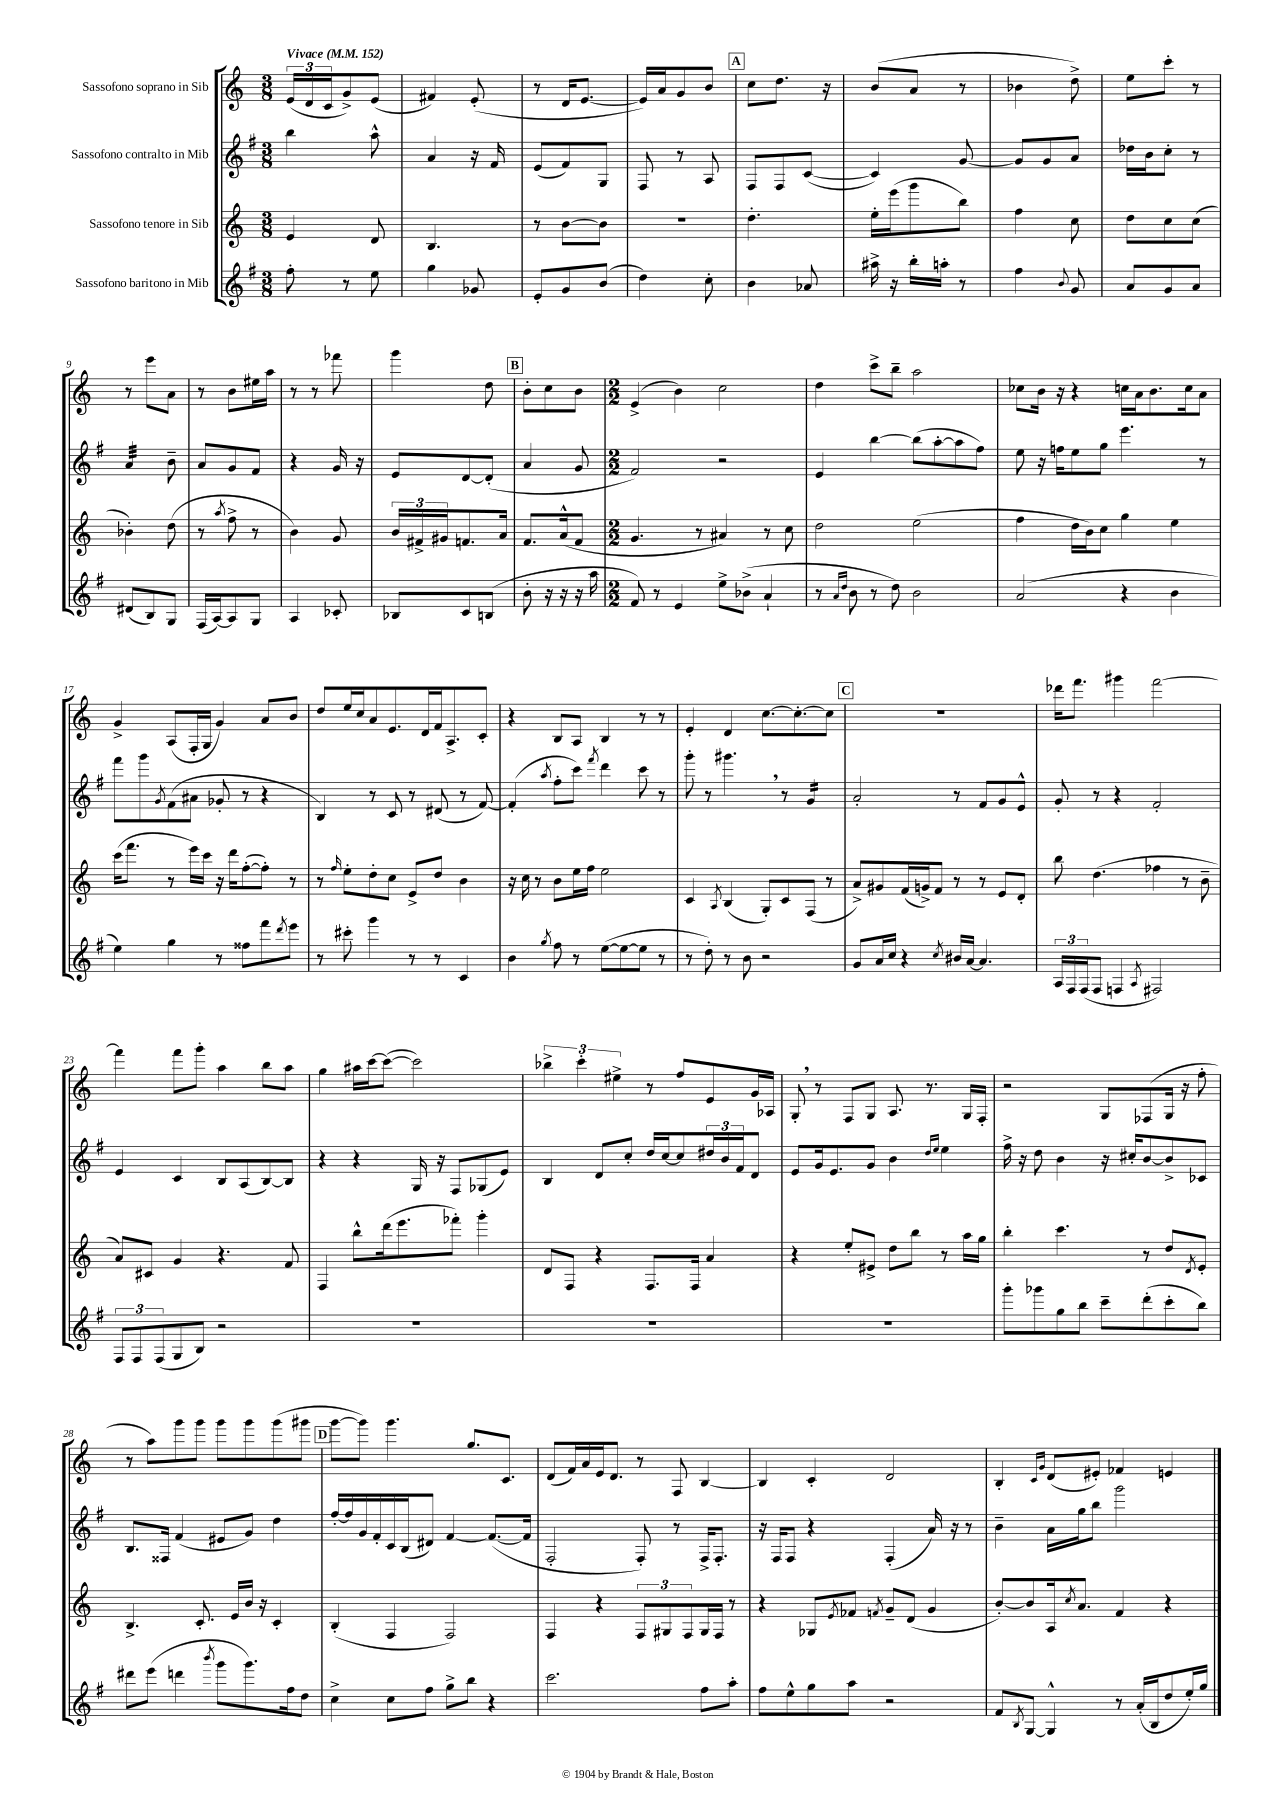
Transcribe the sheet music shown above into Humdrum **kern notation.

**kern	**kern	**kern	**kern
*staff4	*staff3	*staff2	*staff1
*clefG2	*clefG2	*clefG2	*clefG2
*k[f#]	*k[]	*k[f#]	*k[]
*M3/8	*M3/8	*M3/8	*M3/8
*MM152	*MM152	*MM152	*MM152
8ff#'	4e	4bb	(24e
.	.	.	24d
.	.	.	24c
8r	.	.	8g^)
8ee	8d	8aa^^	(8e
=	=	=	=
4gg	4.B	4a	4f#)
8g-	.	16r	(8e'
.	.	16f#	.
=	=	=	=
8e'	8r	(8e	8r
8g	[8b	8f#)	16d
.	.	.	[8.e
(8b	8b]	8G	.
=	=	=	=
4dd)	4.r	8F#	16e])
.	.	.	16a
.	.	8r	8g
8cc'	.	8A	8b
=	=	=	=
4b	4.dd'	8F#	8cc
.	.	8F#	8.dd
8a-	.	([8c	.
.	.	.	16r
=	=	=	=
16aa#^	16ee'	4c])	(8b
16r	(16eee	.	.
16bb'	8ggg	.	8a
16aa'	.	.	.
8r	8bb)	[8g	8r
=	=	=	=
4ff#	4ff	8g]	4b-
.	.	8g	.
8qqb	.	.	.
8g	8cc	8a	8dd^)
=	=	=	=
8a	8dd	16dd-	8ee
.	.	16b	.
8g	8cc	8cc'	8ccc'
8a	(8cc	8r	8r
=	=	=	=
(8d#	4b-')	4a	8r
8B)	.	.	8eee
8G	(8dd	8b~	8a
=	=	=	=
(16F#	8r	8a	8r
[16A)	.	.	.
.	8qaa	.	.
8A]	8ff^	8g	8b
8G	8r	8f#	16ee#
.	.	.	16aa
=	=	=	=
4A	4b)	4r	8r
.	.	.	8r
8c-'	8g	16g	8fff-
.	.	16r	.
=	=	=	=
8B-	24b	8e	4ggg
.	24f#^	.	.
.	24g#	.	.
8c	8.f	[8d	.
(8B	.	(8d']	8dd
.	16a	.	.
=	=	=	=
8b'	8.f	4a	8b'
16r	.	.	8cc
16r	(16a^^	.	.
16r	8f	8g	8b
16aa	.	.	.
=	=	=	=
*M2/2	*M2/2	*M2/2	*M2/2
8f#)	4.g	2f#)	(4e^
8r	.	.	.
4e	.	.	4b)
.	8r	.	.
8ee^	4a#)	2r	2cc
(8b-^	.	.	.
4a`	8r	.	.
.	8cc	.	.
=	=	=	=
8r	2dd	4e	4dd
16qqa	.	.	.
16qqdd	.	.	.
8b	.	.	.
8r	.	[4bb	8ccc^
8dd)	.	.	8bb~
2b	(2ee	(8bb]	2aa
.	.	[8aa'	.
.	.	8aa]	.
.	.	8ff#)	.
=	=	=	=
(2a	4ff	8ee	8cc-
.	.	16r	16b
.	.	16ff	16r
.	16dd	8ee	4r
.	16b)	.	.
.	8cc	8gg	.
4r	4gg	4.eee	16cc
.	.	.	16a
.	.	.	8.b
4b	4ee	.	.
.	.	.	16cc
.	.	8r	8a
=	=	=	=
4ee)	(16ccc	8fff#	4g^
.	8.fff	.	.
.	.	8ggg	.
.	.	8qg	.
4gg	8r	(8f#	(8A
.	16eee)	8a#	16F'
.	16ccc	.	16G
8r	16r	8g-'	4g)
.	16ddd	.	.
8ff##	([8ff'	8r	.
8fff#	8ff'])	4r	8a
8qddd	.	.	.
8eee	8r	.	8b
=	=	=	=
8r	8r	4B)	8dd
.	16qqff	.	.
8ccc#'	8ee'	.	16ee
.	.	.	16cc
4ggg	8dd'	8r	8a
.	8cc	8c	8.e
8r	8e^	8r	.
.	.	.	16d
8r	8dd	(8d#	16f
.	.	.	8.A^
4c	4b	8r	.
.	.	[8f#)	8c'
=	=	=	=
4b	16r	(4f#']	4r
.	16cc	.	.
.	8r	.	.
8qgg	.	8qaa	.
8ff#	8b	8ff#'	8B
8r	16ee	8ccc)	8A
.	16ff	.	.
.	.	8qfff#	.
([8ee	2ee	4ddd	4B
8ee_	.	.	.
8ee]	.	8ccc	8r
8r	.	8r	8r
=	=	=	=
8r	4c	8ggg'	4e'
8dd')	.	8r	.
.	8qA	.	.
8r	(4B	4.ggg#	4d
8b	.	.	.
2r	8G')	.	[8.cc
.	8c	8r	.
.	.	.	8.cc'_
.	(8F	4g	.
.	8r	.	8cc]
=	=	=	=
8g	8a^)	2a'	1r
16a	8g#	.	.
16cc	.	.	.
4r	(16f	.	.
.	16g^)	.	.
.	8f	.	.
8qcc	.	.	.
16b#	8r	8r	.
[16a	.	.	.
4.a]	8r	8f#	.
.	8e	8g	.
.	8d'	8e^^	.
=	=	=	=
24A	8bb	8g'	16ddd-
24F#	.	.	.
.	.	.	8.fff
(24F#	.	.	.
8F#	(4.dd	8r	.
4F	.	4r	4ggg#
8qA	.	.	.
2F#)	4ff-	2f#'	[2fff
.	8r	.	.
.	8b~	.	.
=	=	=	=
12F#	8a)	4e	4fff]
12F#	.	.	.
.	8c#	.	.
(12F#	.	.	.
8G	4g	4c	8fff
8B)	.	.	8ggg'
2r	4.r	8B	4aa
.	.	(8A	.
.	.	[8B)	8bb
.	8f	8B]	8aa
=	=	=	=
1r	4F	4r	4gg
.	8bb^^	4r	16aa#
.	.	.	[16ccc
.	(16ddd	.	(8ccc_
.	8.eee	.	.
.	.	16G	2ccc])
.	.	16r	.
.	8fff-')	8F#	.
.	4ggg'	(8G-	.
.	.	8e)	.
=	=	=	=
1r	8d	4B	6bb-^
.	8F	.	.
.	.	.	6ccc'
.	4r	8d	.
.	.	.	6ee#^
.	.	8cc'	.
.	8.F	16dd	8r
.	.	[16cc	.
.	.	8cc]	8ff
.	16F	.	.
.	4a	24dd#	8e
.	.	24b	.
.	.	24f#	.
.	.	8d	16g
.	.	.	16A-
=	=	=	=
1r	4r	8e	8G'
.	.	16g	8r
.	.	8.e	.
.	8ee'	.	8F
.	8e#^	8g	8G
.	8dd	4b	8.A
.	8bb	.	.
.	.	.	8.r
.	.	16qqdd	.
.	.	16qqee	.
.	8r	4ee	.
.	16aa	.	16G
.	16gg	.	16F'
=	=	=	=
8ggg'	4bb'	16ff#^	2r
.	.	16r	.
8ggg-	.	8dd	.
8gg	4.ccc	4b	.
8bb	.	.	.
8ccc~	.	16r	8G
.	.	16cc#'	.
(8ddd'	8r	[8b	(8F-
8ccc'	8dd	8b^]	16G
.	.	.	16r
.	8qd	.	.
8bb)	8e'	8c-	8ff'
=	=	=	=
8ddd#	4.B^	8.B	8r
(8eee	.	.	8aa)
.	.	16F##	.
4ddd	.	(4f#	8ggg
.	8.c'	.	8ggg
8qbbb	.	.	.
8ggg	.	8e#	8ggg
.	16e	.	.
8.ggg)	16b	8g)	8ggg
.	16r	.	.
.	4c'	4dd	(8ggg
16ff#	.	.	.
8dd	.	.	8ggg#
=	=	=	=
4cc^	(4B'	[16ff#'	[8ggg
.	.	16ff#]	.
.	.	16g	8ggg])
.	.	16f#'	.
8cc	4F	16c	4.ggg
.	.	(16B	.
8ff#	.	8d#)	.
8gg^	2F)	[4f#	.
8bb	.	.	8.gg
4r	.	(8.f#_	.
.	.	.	8.c
.	.	16f#]	.
=	=	=	=
2.ccc	4F	2F#'	(8d
.	.	.	16f)
.	.	.	16a
.	4r	.	16e
.	.	.	8.d
.	12F	8F#')	8r
.	12G#	.	.
.	.	8r	8F
.	12F	.	.
8ff#	16G#	16F#^	[4B
.	16F	8.F#'	.
8aa'	8r	.	.
=	=	=	=
8ff#	4r	16r	4B]
.	.	16F#	.
8ee^^	.	8F#	.
8gg	8G-	4r	4c'
.	8qe	.	.
8aa	8f-	.	.
.	8qf	.	.
2r	8g~	(4F#'	2d
.	(8d	.	.
.	4g	16a)	.
.	.	16r	.
.	.	8r	.
=	=	=	=
8f#	[8b')	4b~	4B'
8qB	.	.	.
[8G	8b]	.	.
.	.	.	16qqc
.	.	.	16qqg
4G^^]	16A	16a	(8d
.	8qcc	.	.
.	8.a	16gg	.
.	.	8bb	8e#')
8r	4f	2ggg	4f-
(16a'	.	.	.
16B	.	.	.
8dd	4r	.	4e
16ee')	.	.	.
16gg	.	.	.
==	==	==	==
*-	*-	*-	*-
